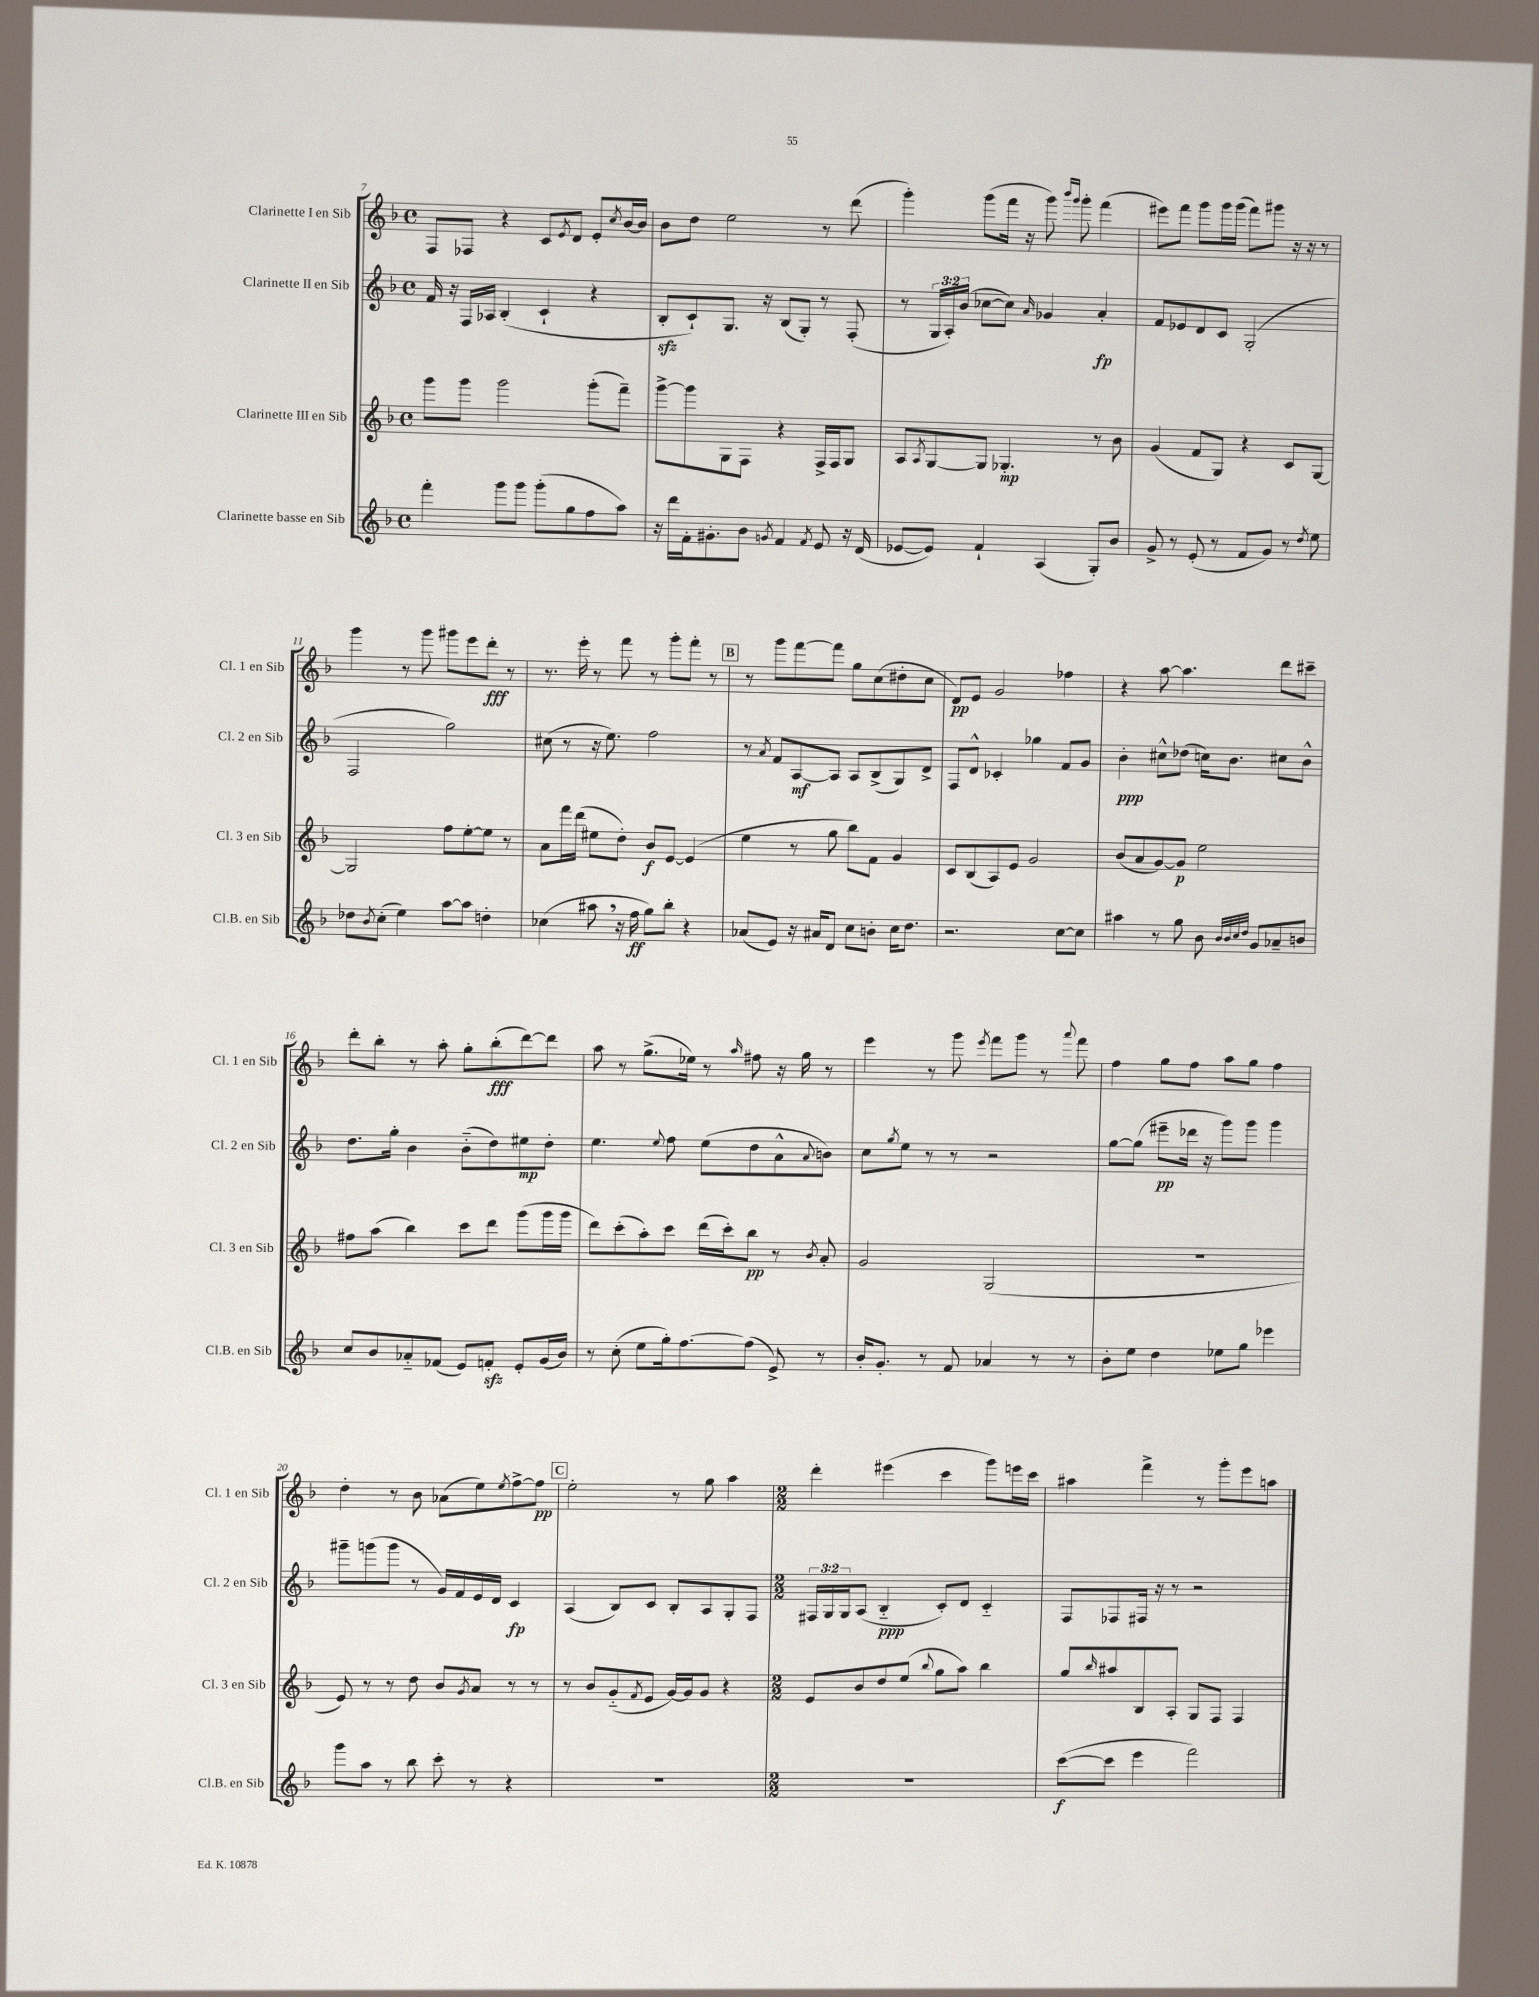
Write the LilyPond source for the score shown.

<<
\new StaffGroup <<
\new Staff = "s0" \with { instrumentName = "Clarinette I en Sib" shortInstrumentName = "Cl. 1 en Sib" } {
    \clef treble \key f \major \defaultTimeSignature \time 4/4
    f8 fes8 r4 c'8 \acciaccatura { e'8 } d'8 e'8-. \acciaccatura { c''8 } bes'16~ bes'16 |
    bes'8 d''8 e''2 r8 d'''8( |
    g'''4-.) g'''8( f'''16 r16 g'''8) \grace { bes'''16 g'''16 } g'''8-. f'''4( |
    eis'''8) f'''8 g'''8 g'''16 g'''16( f'''8) gis'''8 r16 r16 r8 |
    g'''4 r8 g'''8 gis'''8 e'''8 d'''8-.\fff r8 |
    r8. e'''16-. r8 f'''8 r8 g'''8-. f'''8-. r8 |
    \mark \markup { \box "B" } r8 g'''8 f'''8~ f'''8 g''8 c''8( dis''8-. c''8 |
    d'8\pp) e'8 g'2 fes''4 |
    r4 a''8~ a''4. d'''8 cis'''8-- |
    d'''8-. bes''8-. r8 a''8-. g''8-. bes''8-.\fff( d'''8~) d'''8 |
    a''8 r8 g''8.->( ees''16) r8 \grace { a''16 } fis''8 r16 g''16 r8 |
    e'''4 r8 g'''8 \acciaccatura { e'''8 } f'''8 g'''8 r8 \appoggiatura { a'''8 } f'''8 |
    f''4 g''8 f''8 a''8 g''8 f''4 |
    d''4-. r8 bes'8 aes'8( e''8) \acciaccatura { e''8 } f''8~-> f''8\pp |
    \mark \markup { \box "C" } e''2-. r8 g''8 a''4 |
    \numericTimeSignature \time 2/2 d'''4-. eis'''4( c'''4 g'''8) e'''16 c'''16 |
    ais''4 f'''4-> r8 g'''8-. e'''8 a''8 \bar "|." |
}
\new Staff = "s1" \with { instrumentName = "Clarinette II en Sib" shortInstrumentName = "Cl. 2 en Sib" } {
    \clef treble \key f \major \defaultTimeSignature \time 4/4 \override Staff.TupletNumber.text = #tuplet-number::calc-fraction-text
    f'16 r16 f16 aes16 bes4-.( c'4-! r4 |
    bes8-.\sfz c'8-!) g8. r16 bes8( g8-.) r8 f8-.( |
    r8 \tuplet 3/2 { g16 a16-.) bes'16( } ces''8~ ces''8) \grace { a'16 } ges'4 a'4-.\fp |
    f'8 ees'8 d'8 c'8 g2-.( |
    f2 g''2) |
    cis''8( r8 r16 e''8.) f''2 |
    \mark \markup { \box "B" } r8 \acciaccatura { a'8 } f'8 a8~\mf a8 a8 bes8->( g8) d'8-> |
    f8 d'8-^ ces'4-. ges''4 f'8 g'8 |
    bes'4-.\ppp cis''8-^ des''8( c''16) bes'8. cis''8 bes'8-^ |
    d''8. g''16-. bes'4 bes'8-_( d''8) eis''8\mp d''8-. |
    e''4. \appoggiatura { e''8 } f''8 e''8( d''8 a'8-^ \appoggiatura { a'8 } b'8) |
    c''8 \acciaccatura { g''8 } e''8 r8 r8 r2 |
    g''8~ g''8( eis'''8--\pp des'''16 r16 g'''8) g'''8 g'''4 |
    gis'''8-- g'''8( g'''8 r8 g'16) f'16 e'16 d'16 c'4\fp |
    \mark \markup { \box "C" } a4( bes8) c'8 bes8-. a8 g8-. f8 |
    \numericTimeSignature \time 2/2 \tuplet 3/2 { fis16 g16 g16 } a8( bes4-_\ppp c'8-.) d'8 c'4-_ |
    f8 fes8 fis16 r16 r8 r2 \bar "|." |
}
\new Staff = "s2" \with { instrumentName = "Clarinette III en Sib" shortInstrumentName = "Cl. 3 en Sib" } {
    \clef treble \key f \major \defaultTimeSignature \time 4/4
    g'''8 g'''8 g'''2 g'''8-.( f'''8--) |
    g'''8~-> g'''8 g8 f8 r4 f16-> f16 g8 |
    a8 \acciaccatura { a8 } g8~ g8 ges4.-.\mp r8 bes'8 |
    g'4( f'8 g8) r4 c'8 g8~ |
    g2 f''8 e''8~-. e''8 r8 |
    a'8 f'''16 d'''16( eis''8 d''8-.) bes'8\f e'8~ e'4( |
    \mark \markup { \box "B" } e''4 r8 g''8 bes''8) f'8 g'4 |
    c'8 bes8( a8) e'8 g'2 |
    bes'8( a'8 g'8~) g'8\p e''2 |
    fis''8 a''8( bes''4) c'''8 d'''8 g'''8( g'''16 g'''16 |
    d'''8) c'''8-.( a''8-.) c'''8 d'''16( c'''16-.) bes''8\pp r8 \acciaccatura { bes'8 } a'8-. |
    g'2 g2( |
    R1 |
    e'8) r8 r8 d''8 bes'8 \acciaccatura { g'8 } a'8 r8 r8 |
    \mark \markup { \box "C" } r8 bes'8 g'8-_( \acciaccatura { f'8 } e'8 g'16~) g'16 g'8 r4 |
    \numericTimeSignature \time 2/2 e'8 bes'8 d''8 e''8( \appoggiatura { bes''8 } g''8 a''8) bes''4 |
    g''8 \grace { bes''16 } ais''8 bes8 a8-. g8 f8 f4 \bar "|." |
}
\new Staff = "s3" \with { instrumentName = "Clarinette basse en Sib" shortInstrumentName = "Cl.B. en Sib" } {
    \clef treble \key f \major \defaultTimeSignature \time 4/4
    f'''4-. g'''8 g'''8 g'''8-.( g''8 f''8 a''8) |
    r16 d'''16 f'16-. gis'8.-. bes'8 \acciaccatura { g'8 } f'4 \acciaccatura { f'8 } e'8 r16 d'16( |
    ees'8~ ees'8) f'4-! a4( g8-.) bes'8 |
    g'8-> r8 e'8-.( r8 f'8 g'8) r8 \acciaccatura { d''8 } e''8 |
    des''8 \acciaccatura { bes'8 } c''8-.( e''4) a''8~ a''8 d''4-. |
    ces''4( ais''8 \breathe r16 f''16\ff g''8) bes''8-. r4 |
    \mark \markup { \box "B" } aes'8( e'8) r16 ais'16 d'8 c''8 b'8-. c''16 d''8. |
    r2. c''8~ c''8 |
    ais''4 r8 g''8 bes'8 \grace { bes'32 bes'32 c''32 d''32 } g'8 aes'8-- b'8 |
    c''8 bes'8 aes'8-_ fes'8( e'8) f'8-.\sfz e'8-. g'16( bes'16) |
    r8 c''8-.( e''8 g''16-.) f''8.~ f''8( e'8->) r8 |
    bes'16-. g'8.-. r8 f'8 aes'4 r8 r8 |
    bes'8-. e''8 d''4 ees''8 g''8 ees'''4 |
    g'''8 a''8 r8 bes''8 c'''8-. r8 r4 |
    \mark \markup { \box "C" } R1 |
    \numericTimeSignature \time 2/2 R1 |
    c'''8~\f( c'''8 e'''4 f'''2) \bar "|." |
}
>>
>>
\layout { \context { \Score currentBarNumber = #7 } }
